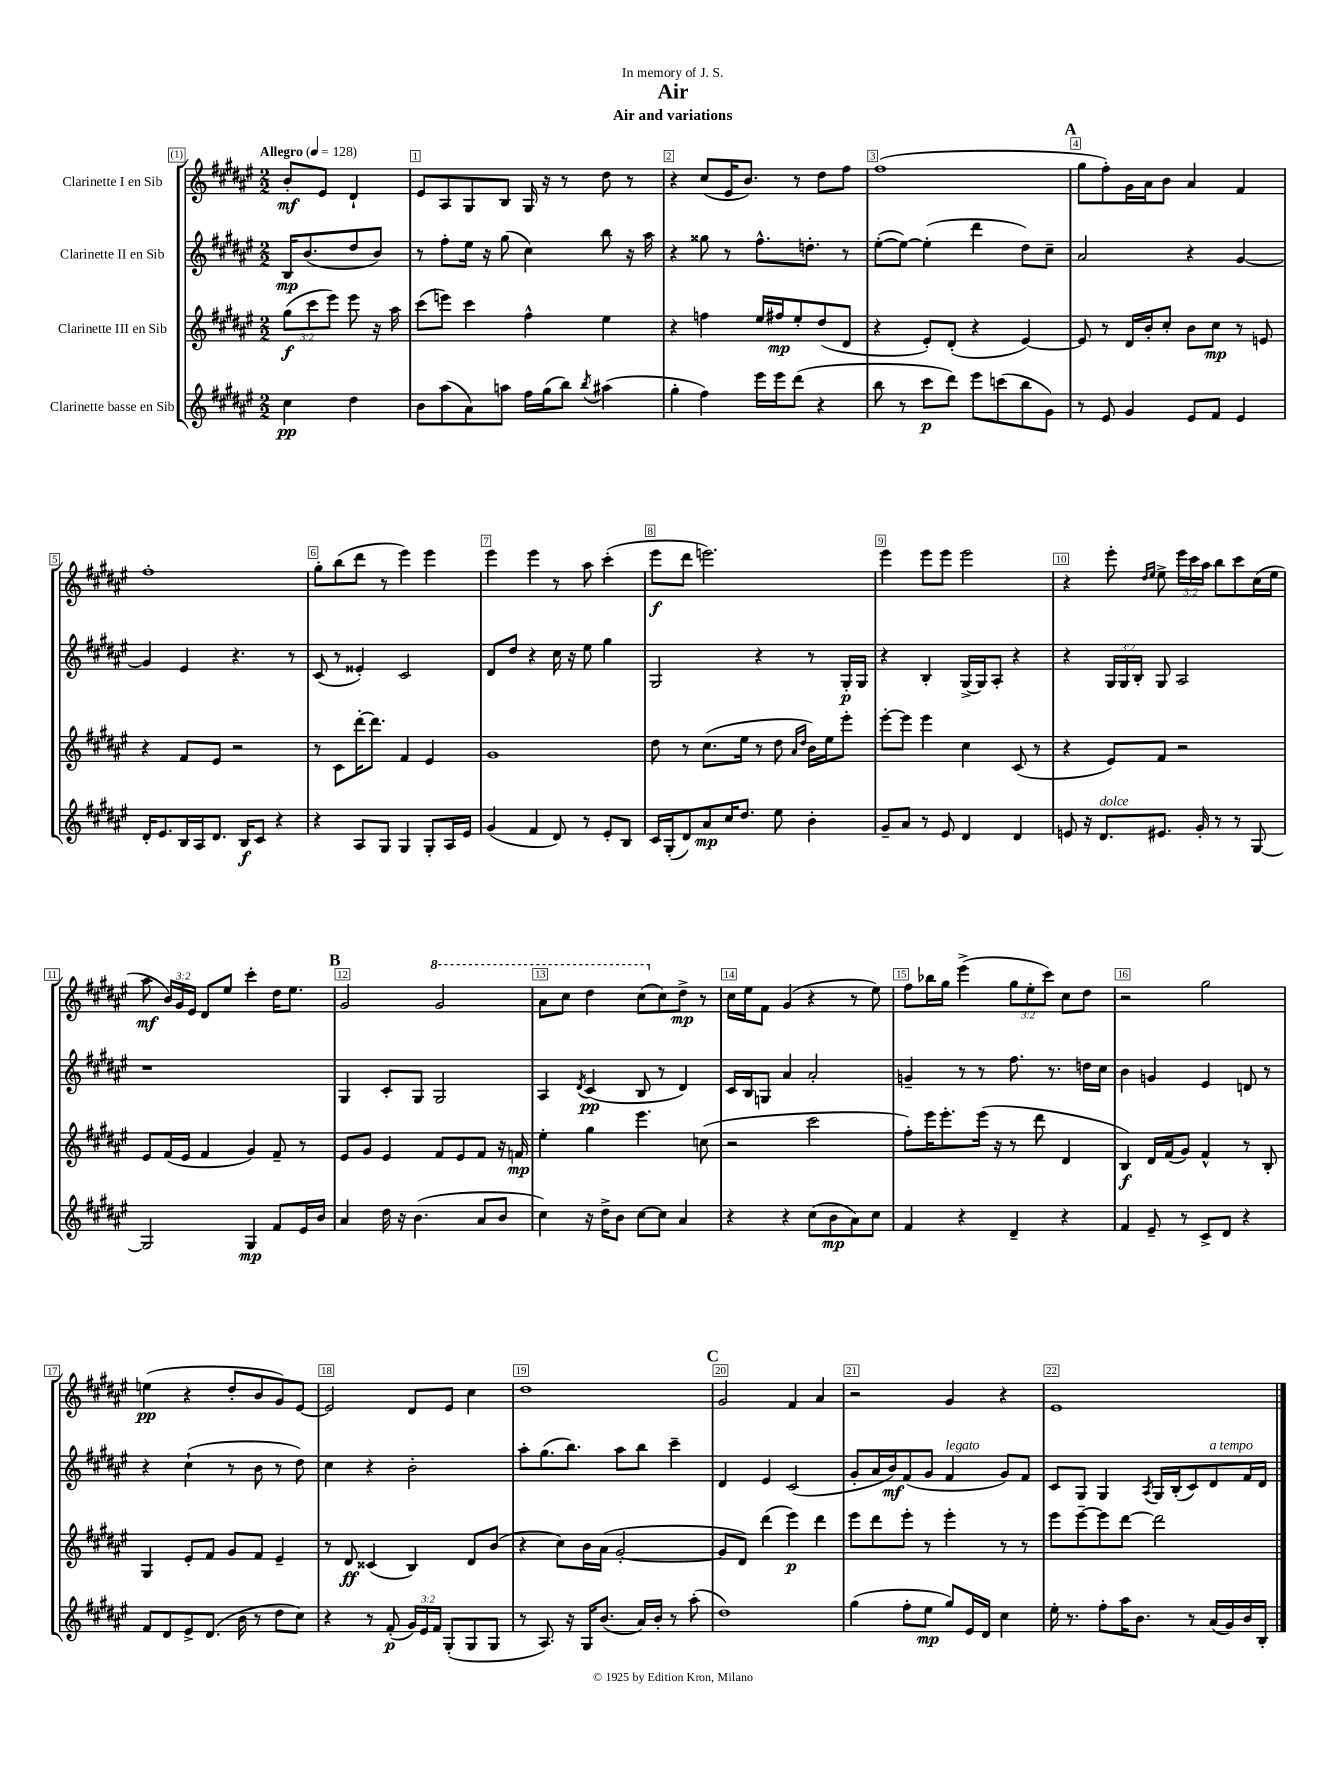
\header { title = "Air" subtitle = "Air and variations" dedication = "In memory of J. S." }
<<
\new StaffGroup <<
\new Staff = "s0" \with { instrumentName = "Clarinette I en Sib" } {
    \clef treble \key fis \major \numericTimeSignature \time 2/2 \override Staff.TupletNumber.text = #tuplet-number::calc-fraction-text \partial 2 \tempo "Allegro" 4 = 128
    \autoBeamOff b'8[-.\mf eis'8] dis'4-! |
    eis'8[ ais8 gis8 b8] gis16 r16 r8 dis''8 r8 |
    r4 cis''8[( eis'16 b'8.]) r8 dis''8[ fis''8] |
    fis''1( |
    \mark \markup { \bold "A" } gis''8[ fis''8-.) gis'16 ais'16 b'8] ais'4 fis'4 |
    fis''1-. |
    gis''8[-. b''8( dis'''8] r8 eis'''4) eis'''4 |
    eis'''4 eis'''4 r8 ais''8 cis'''4-.( |
    eis'''8[\f dis'''8] e'''2.) |
    eis'''4 eis'''8[ eis'''8] eis'''2 |
    r4 eis'''8-. \grace { dis''16[ eis''16] } eis''8-> \tuplet 3/2 { eis'''16[ cis'''16 ais''16] } b''8[ cis'''8 cis''16( eis''16] |
    ais''8\mf \tuplet 3/2 { b'16[) gis'16 eis'16] } dis'8[ eis''8] cis'''4-. dis''16[ eis''8.] |
    \mark \markup { \bold "B" } gis'2 \ottava #1 gis''2 |
    ais''8[ cis'''8] dis'''4 cis'''8[( \ottava #0 cis''8) dis''8]->\mp r8 |
    cis''16[ eis''16 fis'8] gis'4( r4 r8 eis''8) |
    fis''8[ bes''16 gis''16] eis'''4->( \tuplet 3/2 { gis''8[ eis''8-. cis'''8]) } cis''8[ dis''8] |
    r2 gis''2 |
    e''4\pp( r4 dis''8[-. b'8 gis'8) eis'8]~ |
    eis'2 dis'8[ eis'8] cis''4 |
    dis''1 |
    \mark \markup { \bold "C" } gis'2 fis'4 ais'4 |
    r2 gis'4 r4 |
    eis'1 \bar "|." |
}
\new Staff = "s1" \with { instrumentName = "Clarinette II en Sib" } {
    \clef treble \key fis \major \numericTimeSignature \time 2/2 \override Staff.TupletNumber.text = #tuplet-number::calc-fraction-text \partial 2
    \autoBeamOff b16[\mp b'8.( dis''8 b'8]) |
    r8 fis''8[-. eis''16] r16 gis''8( cis''4) b''8 r16 ais''16 |
    r4 gisis''8 r8 fis''8.[-^ d''8.]-. r8 |
    eis''8[~-.( eis''8]~) eis''4-.( dis'''4 dis''8[) cis''8]-- |
    \mark \markup { \bold "A" } ais'2 r4 gis'4~ |
    gis'4 eis'4 r4. r8 |
    cis'8( r8 eisis'4-.) cis'2 |
    dis'8[ dis''8] r4 cis''16 r16 eis''8 gis''4 |
    gis2 r4 r8 gis16[-.\p gis16] |
    r4 b4-. gis16[~-> gis16 ais8]-. r4 |
    r4 \tuplet 3/2 { gis16[ gis16 b16]-. } gis8 ais2 |
    r1 |
    \mark \markup { \bold "B" } gis4 cis'8[-. gis8] gis2 |
    ais4 \acciaccatura { dis'8 } cis'4\pp( b8 r8 dis'4) |
    cis'16[ b16 g8] ais'4 ais'2-. |
    g'4-- r8 r8 fis''8. r8. d''16[ cis''16] |
    b'4 g'4 eis'4 d'8 r8 |
    r4 cis''4-!( r8 b'8 r8 dis''8) |
    cis''4 r4 b'2-. |
    ais''8[-. gis''8.( b''8.]) ais''8[ b''8] cis'''4-- |
    \mark \markup { \bold "C" } dis'4 eis'4 cis'2( |
    gis'8[-. ais'16 b'16\mf) fis'8( gis'8] fis'4^\markup { \italic "legato" } gis'8[) fis'8] |
    cis'8[ gis8] gis4 \acciaccatura { ais8 } gis16[ b16-.( cis'8) dis'8^\markup { \italic "a tempo" } fis'16 dis'16] \bar "|." |
}
\new Staff = "s2" \with { instrumentName = "Clarinette III en Sib" } {
    \clef treble \key fis \major \numericTimeSignature \time 2/2 \override Staff.TupletNumber.text = #tuplet-number::calc-fraction-text \partial 2
    \autoBeamOff \tuplet 3/2 { gis''8[\f( cis'''8 eis'''8]) } eis'''8 r16 ais''16 |
    cis'''8[( e'''8]) cis'''4 fis''4-^ eis''4 |
    r4 f''4 eis''16[ fis''16\mp eis''8-. dis''8( dis'8] |
    r4 eis'8[-.) dis'8]-.( r4 eis'4~) |
    \mark \markup { \bold "A" } eis'8 r8 dis'16[ b'16-. cis''8]-. b'8[ cis''8]\mp r8 e'8 |
    r4 fis'8[ eis'8] r2 |
    r8 cis'8[ dis'''16~-. dis'''8.] fis'4 eis'4 |
    gis'1 |
    dis''8 r8 cis''8.[( eis''16] r8 dis''8 \grace { ais'16[ dis''16] } b'16[) eis''16 eis'''8]-. |
    eis'''8[~-. eis'''8] eis'''4 cis''4 cis'8( r8 |
    r4 eis'8[) fis'8] r2 |
    eis'8[ fis'16( eis'16] fis'4 gis'4) fis'8-- r8 |
    \mark \markup { \bold "B" } eis'8[ gis'8] eis'4 fis'8[ eis'8 fis'8] r16 f'16\mp |
    eis''4-. gis''4 eis'''4. c''8( |
    r2 cis'''2 |
    fis''8[-.) eis'''16 eis'''8.-. eis'''16]( r16 r8 dis'''8 dis'4 |
    b4\f) dis'16[ fis'16( gis'8]) fis'4-^ r8 b8-. |
    gis4 eis'8[-. fis'8] gis'8[ fis'8] eis'4-- |
    r8 dis'8\ff cisis'4( b4) dis'8[ b'8]( |
    r4 cis''8[) b'16 ais'16]( gis'2~-. |
    \mark \markup { \bold "C" } gis'8[ dis'8]) dis'''4( eis'''4\p) dis'''4 |
    eis'''8[ dis'''8 eis'''8]-. r8 eis'''4-. r8 r8 |
    eis'''8[ eis'''8~-- eis'''8 dis'''8]~ dis'''2 \bar "|." |
}
\new Staff = "s3" \with { instrumentName = "Clarinette basse en Sib" } {
    \clef treble \key fis \major \numericTimeSignature \time 2/2 \override Staff.TupletNumber.text = #tuplet-number::calc-fraction-text \partial 2
    \autoBeamOff cis''4\pp dis''4 |
    b'8[ ais''8( ais'8) a''8] fis''16[ gis''16( b''8]) \acciaccatura { b''8 } ais''4( |
    gis''4-. fis''4) eis'''16[ eis'''16 dis'''8]( r4 |
    b''8 r8 cis'''8[\p dis'''8]) eis'''8[ c'''8( b''8 gis'8]) |
    \mark \markup { \bold "A" } r8 eis'8 gis'4 eis'8[ fis'8] eis'4 |
    dis'16[-. eis'8. b16 ais16 dis'8.] b16[\f cis'8] r4 |
    r4 ais8[ gis8] gis4 gis8[-. ais16 eis'16] |
    gis'4( fis'4 dis'8) r8 eis'8[-. b8] |
    cis'16[ gis16-.( dis'8) ais'8\mp cis''16 dis''8.] eis''8 b'4-. |
    gis'8[-- ais'8] r8 eis'8 dis'4 dis'4 |
    e'8 r16 dis'8.[^\markup { \italic "dolce" } eis'8.] gis'16-. r8 r8 gis8~ |
    gis2 gis4\mp fis'8[ eis'16 b'16] |
    \mark \markup { \bold "B" } ais'4 dis''16 r16 b'4.( ais'8[ b'8] |
    cis''4) r16 dis''16[-> b'8] cis''8[~ cis''8] ais'4 |
    r4 r4 cis''8[( b'8\mp ais'8) cis''8] |
    fis'4 r4 dis'4-- r4 |
    fis'4 eis'8-- r8 cis'8[-> dis'8] r4 |
    fis'8[ dis'8 eis'8-> dis'8.]( b'16 r8 dis''8[ cis''8]) |
    r4 r8 fis'8-.\p( \tuplet 3/2 { gis'16[) eis'16 fis'16] } gis8[-.( gis8 gis8] |
    r8 ais8.) r16 gis16[ b'8.]( ais'16[) b'16]-. r8 ais''8-.( |
    \mark \markup { \bold "C" } dis''1) |
    gis''4( fis''8[-. eis''8]\mp gis''8[) eis'16 dis'16] cis''4 |
    eis''16-. r8. fis''8[-. ais''16 b'8.] r8 ais'16[( gis'16) b'16 b16]-. \bar "|." |
}
>>
>>
\layout { \context { \Score \override BarNumber.break-visibility = ##(#f #t #t) barNumberVisibility = #all-bar-numbers-visible \override BarNumber.stencil = #(make-stencil-boxer 0.1 0.3 ly:text-interface::print) } }
